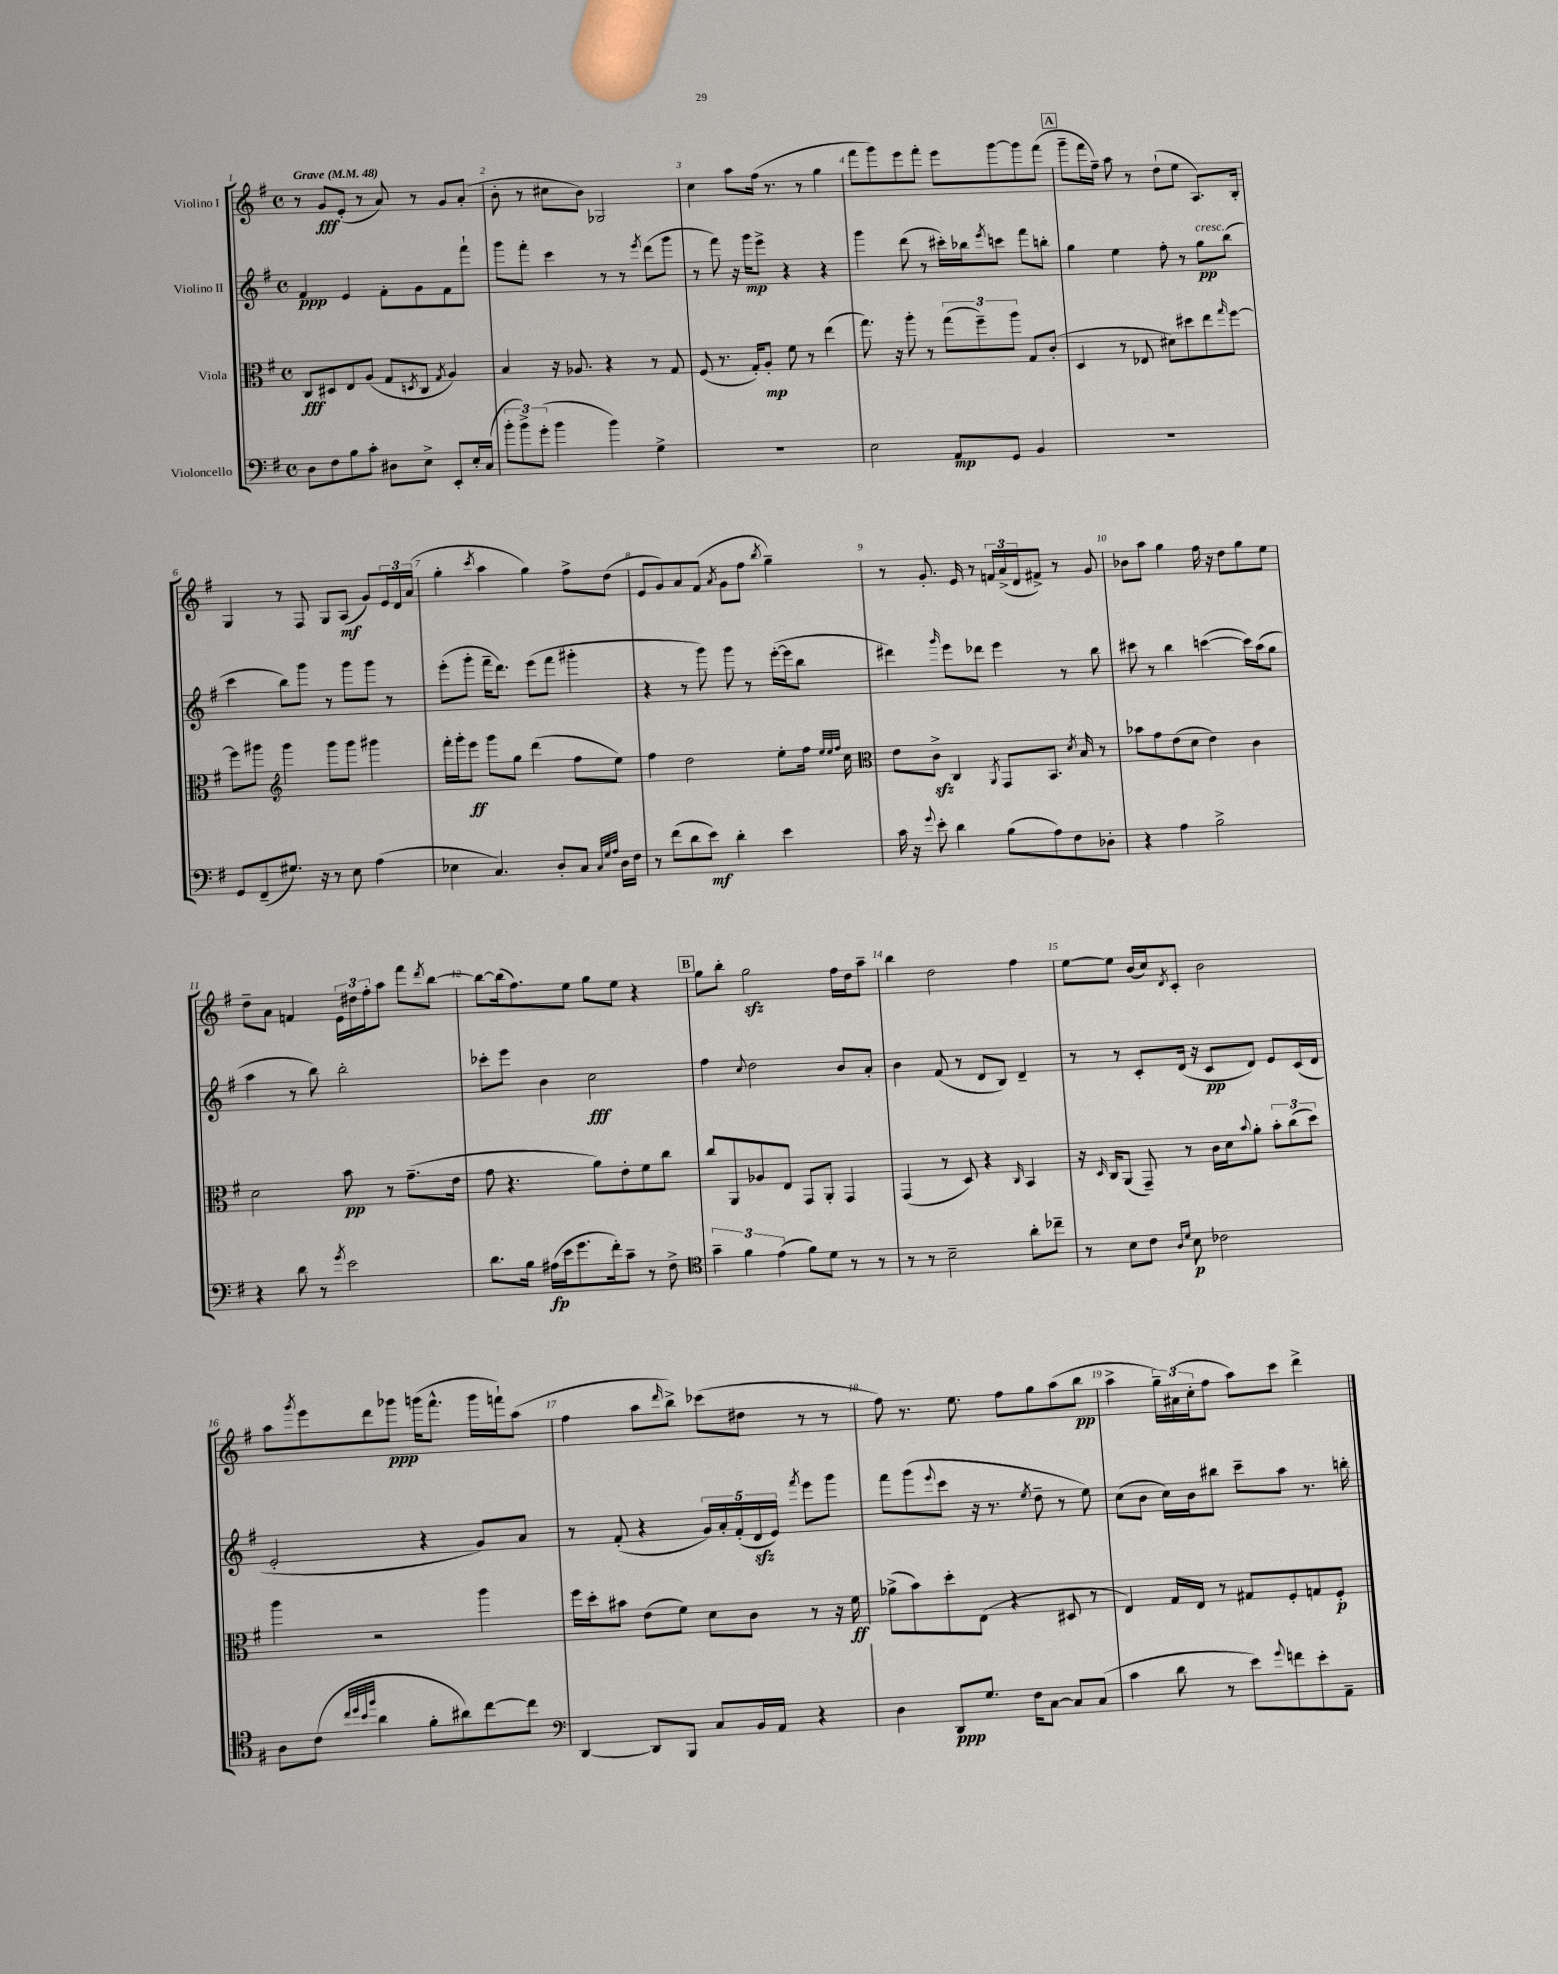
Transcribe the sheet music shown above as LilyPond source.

<<
\new StaffGroup <<
\new Staff = "s0" \with { instrumentName = "Violino I" } {
    \clef treble \key g \major \defaultTimeSignature \time 4/4 \tempo "Grave" 4 = 48
    r8 g'8\fff e'8-.( r8 a'8) r8 g'8 a'8-.( |
    b'8-. r8 cis''8 b'8) ges2 |
    c''4 a''8 fis''16( r8. r8 g''4 |
    fis'''8 g'''8) e'''8 fis'''8-. e'''8 g'''8~ g'''8 fis'''8( |
    \mark \markup { \box "A" } g'''8-- fis'''16 fis''16--) a''8 r8 d''8-!( e''8 a8.) b16-. |
    g4 r8 fis8 g8 a8\mf( g'8) \tuplet 3/2 { e'16 d'16 a'16( } |
    g''4-. \acciaccatura { c'''8 } a''4 g''4) fis''8-> d''8( |
    e'8 g'8) a'8 fis'8( \acciaccatura { a'8 } g'8 fis''8 \acciaccatura { b''8 } g''4--) |
    r8 g'8.-. e'16 r8 \tuplet 3/2 { f'16 a'16->( d'16 } fis'8->) r8 g'8 |
    bes'8 a''8 g''4 fis''16 r16 d''8 g''8 e''8 |
    d''8-- a'8 f'4 \tuplet 3/2 { e'16 dis''16 fis''16-. } a''8 fis'''8 \acciaccatura { d'''8 } b''8~ |
    b''8~ b''16( fis''8.) e''8 g''8 e''8 r4 |
    \mark \markup { \box "B" } g''8 b''8-. g''2\sfz fis''16 d''16 a''8-- |
    b''4 d''2 fis''4 |
    e''8~ e''8 b'16( c''16) \acciaccatura { d'8 } c'8-. b'2 |
    a''8 \acciaccatura { g'''8 } e'''8 d'''8 ges'''8\ppp g'''16( fis'''8.-^ g'''16 f'''16-!) a''8( |
    fis''4 a''8 \grace { d'''16 } b''8->) ces'''8( dis''8 r8 r8 |
    fis''8) r8. e''8. fis''8 g''8 a''8( b''8\pp |
    a''4-> \tuplet 3/2 { g''16--) ais'16( c''16-. } fis''8 a''8) c'''8 d'''4-> \bar "|." |
}
\new Staff = "s1" \with { instrumentName = "Violino II" } {
    \clef treble \key g \major \defaultTimeSignature \time 4/4
    fis'4\ppp e'4 fis'8-. g'8 fis'8 fis'''8-! |
    g'''8 fis'''8-. c'''4 r8 r8 \acciaccatura { e'''8 } d'''8( g'''8 |
    r8 fis'''8) r16 g'''16\mp e'''8-> r4 r4 |
    g'''4 d'''8( r8 cis'''16-.) bes''16 \acciaccatura { e'''8 } c'''8 fis'''8 b''8-. |
    \mark \markup { \box "A" } g''4 e''4 fis''8-. r8 g''8\pp^\markup { \italic "cresc." } b''8( |
    c'''4 b''8) g'''8 r8 g'''8 g'''8 r8 |
    e'''8-.( g'''8-. fis'''16-- d'''8.) e'''8( fis'''8 gis'''4-. |
    r4 r8 g'''8) g'''8 r8 e'''16~-.( e'''16 b''8 |
    dis'''4) \grace { g'''16 } e'''8 des'''8 e'''4 r8 b''8 |
    cis'''8 r8 b''4 c'''4~( c'''16) a''16( g''8 |
    a''4 r8 b''8) b''2-. |
    ces'''8-. e'''8 b'4 c''2\fff |
    \mark \markup { \box "B" } fis''4 \appoggiatura { c''8 } d''2 b'8 a'8-. |
    b'4 fis'8( r8 d'8 b8) d'4-- |
    r8 r8 c'8-. d'16( r16 c'8\pp d'8) e'8 c'16( d'16 |
    e'2-. r4 g'8) a'8 |
    r8 fis'8-.( r4 \tuplet 5/4 { g'16) a'16-. fis'16-.( d'16\sfz e'16) } \acciaccatura { fis'''8 } e'''8 g'''8 |
    fis'''8 g'''8( \appoggiatura { e'''8 } c'''8 r16 r8. \acciaccatura { e''8 } d''8-- r8 e''8) |
    c''8( b'8 c''16) b'16 bis''8 c'''8-- a''8 r8. b''16-. \bar "|." |
}
\new Staff = "s2" \with { instrumentName = "Viola" } {
    \clef alto \key g \major \defaultTimeSignature \time 4/4
    c8\fff dis8 e8 a8( g8 \acciaccatura { d8 } c8 \acciaccatura { g8 } a4) |
    b4 r16 aes8. r4 r8 g8 |
    fis8( r8. g16-.) a8-.\mp fis'8 r8 e''4( |
    g''8.) r16 a''8-. r8 \tuplet 3/2 { g''8( fis''8--) a''8 } g8 c'8-.( |
    \mark \markup { \box "A" } d4 r8 ees8 dis'8) dis''8 e''8 \grace { g''16 } fis''8~ |
    fis''8 ais''8 \clef treble g'''4 g'''8 g'''8 gis'''4 |
    fis'''16-. g'''16-. e'''8\ff g'''8 g''8 d'''4( fis''8 e''8) |
    fis''4 d''2 e''8-. fis''16 \grace { e''32 e''32 fis''32 } c''16 |
    \clef alto e'8 c'8->\sfz c4 \acciaccatura { a,8 } g,8 b,8. \acciaccatura { d'8 } b16 r8 |
    bes'8 g'8 e'8( d'8 e'4) c'4 |
    d'2 b'8\pp r8 g'8.--( e'16 |
    g'8 r4. a'8) e'8-. fis'8 c''8 |
    \mark \markup { \box "B" } c''8 a,8 aes8 e8 g,8 a,8-. g,4 |
    g,4( r8 d8) r4 \grace { c16 } b,4 |
    r16 \grace { d16 } c16 a,8( g,8--) r8 c'16 d'16 \appoggiatura { b'8 } a'8-. \tuplet 3/2 { b'8-. c''8( d''8) } |
    a''4 r2 a''4 |
    fis''16 d''16-. bis'8 e'8( fis'8) d'8 c'8 r8 r16 fis'16\ff |
    aes'8->( b'8) d''8-. e8( r4 dis8 r8 |
    e4) g16 e16 r8 gis8 fis8-. g8 fis8-.\p \bar "|." |
}
\new Staff = "s3" \with { instrumentName = "Violoncello" } {
    \clef bass \key g \major \defaultTimeSignature \time 4/4
    d8 fis8 b8 c'8-. dis8 e8-> e,8-. e16-. c16( |
    \tuplet 3/2 { b'8-. b'8->) g'8-.( } b'4 b'4) g4-> |
    R1 |
    e2 a,8\mp g,8 b,4 |
    \mark \markup { \box "A" } R1 |
    g,8 fis,8--( gis8.) r16 r8 e8 a4( |
    ees4 c4.) d8-. c8 \grace { c32 g32 a32 } d16 fis16 |
    r8 fis'8( d'8 e'8\mf) d'4-. e'4 |
    c'16 r16 \appoggiatura { g'8 } e'8-. d'4 b8( a8) fis8 des8-. |
    r4 a4 b2-> |
    r4 d'8 r8 \acciaccatura { g'8 } e'2 |
    d'8. b16 ais16\fp( e'16 g'8. fis'16-.) c'8-- r8 fis8-> |
    \mark \markup { \box "B" } \clef tenor \tuplet 3/2 { g'4-- fis'4 e'4( } fis'8) d'8 r8 r8 |
    r8 r8 b2-- a'8-. ces''8-- |
    r8 b8 c'8 \grace { a16 d'16 } b8\p ces'2 |
    a8 c'8( \grace { c''32 d''32 b'32 fis''32 } a'4 fis'8-. ais'8) c''8~ c''8 |
    \clef bass d,4~ d,8 b,,8 c8 b,16 a,16 r4 |
    d4 d,8\ppp g8. fis16 c8~ c8 c8( |
    c'4 d'8 r8 e'8) \appoggiatura { g'8 } f'8 e'8-. a,8-- \bar "|." |
}
>>
>>
\layout { \context { \Score \override BarNumber.break-visibility = ##(#f #t #t) barNumberVisibility = #all-bar-numbers-visible } }
